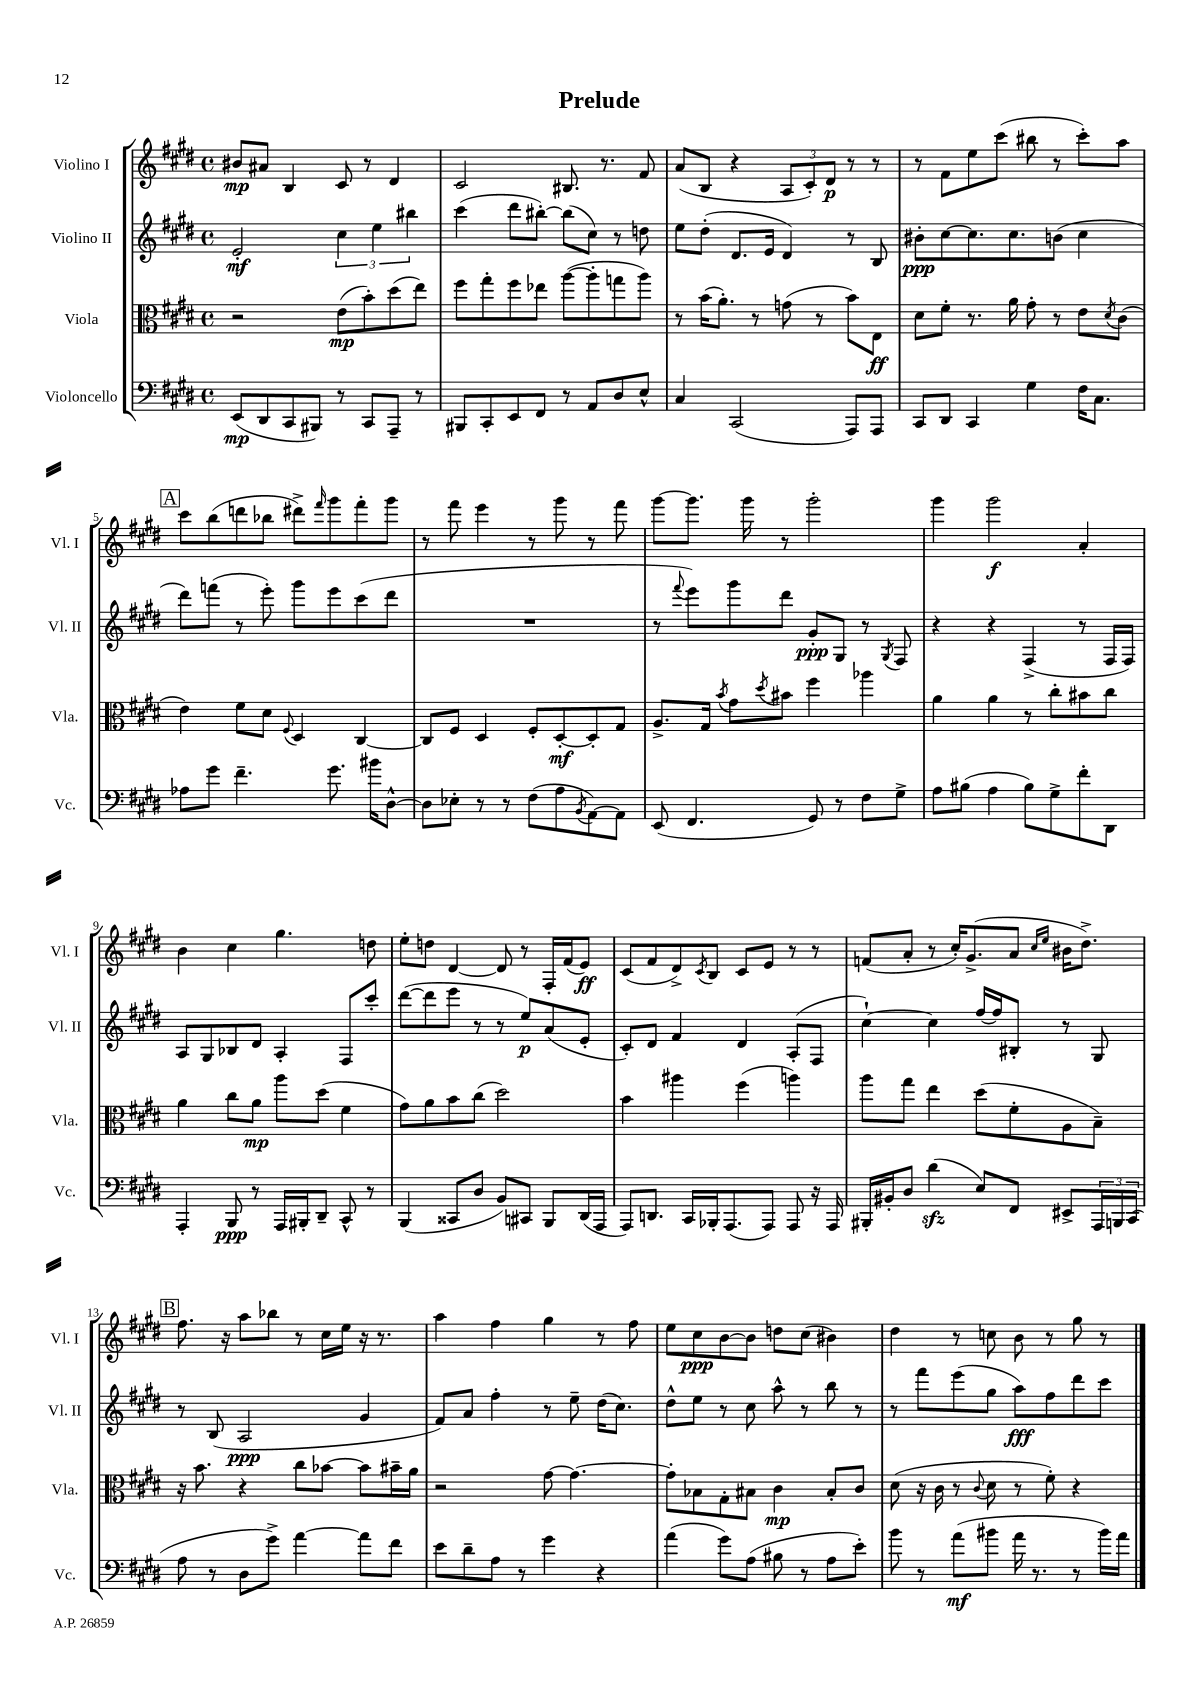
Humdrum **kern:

**kern	**dynam	**kern	**dynam	**kern	**dynam	**kern	**dynam
*part4	*part4	*part3	*part3	*part2	*part2	*part1	*part1
*staff4	*staff4	*staff3	*staff3	*staff2	*staff2	*staff1	*staff1
*I"Violoncello	*	*I"Viola	*	*I"Violino II	*	*I"Violino I	*
*I'Vc.	*	*I'Vla.	*	*I'Vl. II	*	*I'Vl. I	*
*clefF4	*	*clefC3	*	*clefG2	*	*clefG2	*
*k[f#c#g#d#]	*	*k[f#c#g#d#]	*	*k[f#c#g#d#]	*	*k[f#c#g#d#]	*
*M4/4	*	*M4/4	*	*M4/4	*	*M4/4	*
*met(c)	*	*met(c)	*	*met(c)	*	*met(c)	*
=1	=1	=1	=1	=1	=1	=1	=1
(8EE/L	mp	2r	.	2e'/	mf	8b#X/L	mp
8DD#/	.	.	.	.	.	8a#X/J	.
8CC#/	.	.	.	.	.	4B/	.
8BBB#X/J)	.	.	.	.	.	.	.
8r	.	(8e\L	mp	6cc#\	.	8c#/	.
8CC#/L	.	8b'\)	.	.	.	8r	.
.	.	.	.	6ee\	.	.	.
8AAA~/J	.	(8dd#\	.	.	.	4d#/	.
.	.	.	.	6bb#X\	.	.	.
8r	.	8ee\J)	.	.	.	.	.
=2	=2	=2	=2	=2	=2	=2	=2
8BBB#X/L	.	8ff#\L	.	(4ccc#\	.	2c#/	.
8CC#'/	.	8gg#'\	.	.	.	.	.
8EE/	.	8ff#\	.	8ddd#\L	.	.	.
8FF#/J	.	8ee-X\J	.	[8bb#X'\J)	.	.	.
8r	.	([8aa\L	.	(8bb#\L]	.	8.B#X/	.
8AA/L	.	8aa'\]	.	8cc#\J)	.	.	.
.	.	.	.	.	.	8.r	.
8D#/	.	8ggn\	.	8r	.	.	.
8E^^/J	.	8aa\J)	.	8ddn\	.	8f#/	.
=3	=3	=3	=3	=3	=3	=3	=3
4C#/	.	8r	.	8ee\L	.	(8a/L	.
.	.	(16b\KL	.	(8dd#'\J	.	8B/J	.
.	.	8.a'\J)	.	.	.	.	.
(2CC#/	.	.	.	8.d#/L	.	4r	.
.	.	8r	.	.	.	.	.
.	.	.	.	16e/Jk	.	.	.
.	.	(8gn\	.	4d#/)	.	12A/L	.
.	.	.	.	.	.	12c#'/)	.
.	.	8r	.	.	.	.	.
.	.	.	.	.	.	12d#/J	p
8AAA/L)	.	8b\L)	.	8r	.	8r	.
8AAA/J	.	8E\J	ff	8B/	.	8r	.
=4	=4	=4	=4	=4	=4	=4	=4
8CC#/L	.	8d#\L	.	8b#X'\L	ppp	8r	.
8DD#/J	.	8f#'\J	.	[8cc#\	.	8f#\L	.
4CC#/	.	8.r	.	8.cc#\]	.	8ee\	.
.	.	.	.	.	.	(8ccc#\J	.
.	.	16a\	.	8.cc#\	.	.	.
4G#\	.	8g#'\	.	.	.	8bb#X\	.
.	.	8r	.	(8bn\J	.	8r	.
16F#\KL	.	8e\L	.	4cc#\	.	8ccc#'\L)	.
8.C#\J	.	.	.	.	.	.	.
.	.	8qd#/	.	.	.	.	.
.	.	(8c#\J	.	.	.	8aa\J	.
!!LO:LB:g=z
!!LO:REH:place=s1:t=A
=5	=5	=5	=5	=5	=5	=5	=5
8A-X\L	.	4e\)	.	8ddd#\L)	.	8ccc#\L	.
8g#\J	.	.	.	(8fffn\J	.	(8bb\	.
4.f#~\	.	8f#\L	.	8r	.	8dddn\	.
.	.	8d#\J	.	8eee'\)	.	8bb-X\J	.
.	.	8qqF#/	.	.	.	.	.
.	.	4D#/	.	8ggg#\L	.	8ddd#X^\L)	.
.	.	.	.	.	.	16qqfff#/	.
8.g#\	.	.	.	8eee\	.	8ggg#\	.
.	.	[4C#/	.	(8ccc#\	.	8fff#'\	.
16b#X\KL	.	.	.	.	.	.	.
[8D#^^\J	.	.	.	8ddd#\J	.	8ggg#\J	.
=6	=6	=6	=6	=6	=6	=6	=6
8D#\L]	.	8C#/L]	.	1r	.	8r	.
8E-X'\J	.	8F#/J	.	.	.	8fff#\	.
8r	.	4D#/	.	.	.	4eee\	.
8r	.	.	.	.	.	.	.
(8F#\L	.	8F#'/L	.	.	.	8r	.
8A\	.	[8D#'/	mf	.	.	8ggg#\	.
8qBB/	.	.	.	.	.	.	.
[8AA\)	.	8D#'/]	.	.	.	8r	.
8AA\J]	.	8G#/J	.	.	.	8fff#\	.
=7	=7	=7	=7	=7	=7	=7	=7
(8EE/	.	8.A^/L	.	8r	.	[8ggg#\L	.
.	.	.	.	8qqfff#/	.	.	.
4.FF#/	.	.	.	8eee\L)	.	8.ggg#\J]	.
.	.	16G#/Jk	.	.	.	.	.
.	.	8qb/	.	.	.	.	.
.	.	8g#\L	.	8ggg#\	.	.	.
.	.	.	.	.	.	16ggg#\	.
.	.	8qdd#/	.	.	.	.	.
.	.	8b#X\J	.	8ddd#\J	.	8r	.
8GG#/)	.	4ff#\	.	8g#'/L	ppp	2ggg#'\	.
8r	.	.	.	8G#/J	.	.	.
8F#\L	.	4aa-X\	.	8r	.	.	.
.	.	.	.	8qG#/	.	.	.
8G#^\J	.	.	.	8F#/	.	.	.
=8	=8	=8	=8	=8	=8	=8	=8
8A\L	.	4a\	.	4r	.	4ggg#\	.
(8B#X\J	.	.	.	.	.	.	.
4A\	.	4a\	.	4r	.	2ggg#\	f
8B#\L)	.	8r	.	(4F#^/	.	.	.
8G#^\	.	8cc#'\L	.	.	.	.	.
8f#'\	.	8b#X\	.	8r	.	4a'/	.
8DD#\J	.	8cc#\J	.	16F#/LL	.	.	.
.	.	.	.	16F#/JJ)	.	.	.
!!LO:LB:g=z
=9	=9	=9	=9	=9	=9	=9	=9
4AAA'/	.	4a\	.	8A/L	.	4b\	.
.	.	.	.	8G#/	.	.	.
8BBB/	ppp	8cc#\L	.	8B-X/	.	4cc#\	.
8r	.	8a\J	mp	8d#/J	.	.	.
16AAA/LL	.	8aa\L	.	4A'/	.	4.gg#\	.
16BBB#X'/J	.	.	.	.	.	.	.
8DD#~/J	.	(8dd#\J	.	.	.	.	.
8CC#^^/	.	4f#\	.	8F#/L	.	.	.
8r	.	.	.	8ccc#'/J	.	8ddn\	.
=10	=10	=10	=10	=10	=10	=10	=10
(4BBB/	.	8g#\L)	.	([8ddd#\L	.	8ee'\L	.
.	.	8a\	.	8ddd#\]	.	8ddn\J	.
8CC##X/L	.	8b\	.	8eee\J	.	[4d#/	.
8D#/J	.	(8cc#\J	.	8r	.	.	.
8BB/L)	.	2dd#\)	.	8r	.	8d#/]	.
8CC#X/J	.	.	.	8ee/L)	p	8r	.
8BBB/L	.	.	.	(8a/	.	16F#'/LL	.
.	.	.	.	.	.	(16f#/J	.
(16DD#/L	.	.	.	8e'/J	.	8e/J)	ff
16AAA/JJ	.	.	.	.	.	.	.
=11	=11	=11	=11	=11	=11	=11	=11
8AAA/L)	.	4b\	.	8c#'/L)	.	(8c#/L	.
8.DDn/J	.	.	.	8d#/J	.	8f#/	.
.	.	4aa#X\	.	4f#/	.	8d#^/)	.
16CC#/LL	.	.	.	.	.	.	.
.	.	.	.	.	.	8qc#/	.
16BBB-X'/J	.	.	.	.	.	8B/J	.
(8.AAA/	.	.	.	.	.	.	.
.	.	(4ff#\	.	4d#/	.	8c#/L	.
8AAA/J)	.	.	.	.	.	8e/J	.
8AAA/	.	4aan\)	.	(8A'/L	.	8r	.
16r	.	.	.	8F#/J	.	8r	.
16AAA/	.	.	.	.	.	.	.
=12	=12	=12	=12	=12	=12	=12	=12
16BBB#X'/LL	.	8aa\L	.	[4cc#`\)	.	(8fn/L	.
16BB#X'/J	.	.	.	.	.	.	.
8D#/J	.	8gg#\J	.	.	.	8a'/J	.
(4d#zz\	.	4ee\	.	4cc#\]	.	8r	.
.	.	.	.	.	.	16cc#'/KL)	.
.	.	.	.	.	.	(8.g#^/	.
8E/L)	.	(8dd#\L	.	[16ff#/LL	.	.	.
.	.	.	.	16ff#/J]	.	.	.
8FF#/J	.	8f#'\	.	8B#X'/J	.	8a/J	.
.	.	.	.	.	.	16qqcc#/LL	.
.	.	.	.	.	.	16qqee/JJ	.
8EE#X^/L	.	8A\	.	8r	.	16b#X\KL	.
.	.	.	.	.	.	8.dd#^\J)	.
24AAA/L	.	8B~\J)	.	8G#/	.	.	.
24BBBn/	.	.	.	.	.	.	.
(24CC#/JJ	.	.	.	.	.	.	.
!!LO:LB:g=z
!!LO:REH:place=s1:t=B
=13	=13	=13	=13	=13	=13	=13	=13
8A\	.	16r	.	8r	.	8.ff#\	.
.	.	8.b\	.	.	.	.	.
8r	.	.	.	(8B/	.	.	.
.	.	.	.	.	.	16r	.
8D#\L	.	4r	.	2A/	ppp	8aa\L	.
8g#^\J)	.	.	.	.	.	8bb-X\J	.
[4a\	.	8cc#\L	.	.	.	8r	.
.	.	[8b-X\J	.	.	.	16cc#\LL	.
.	.	.	.	.	.	16ee\JJ	.
8a\L]	.	8b-\L]	.	4g#/	.	16r	.
.	.	.	.	.	.	8.r	.
8f#\J	.	16b#X~\L	.	.	.	.	.
.	.	16a\JJ	.	.	.	.	.
=14	=14	=14	=14	=14	=14	=14	=14
8e\L	.	2r	.	8f#/L)	.	4aa\	.
8d#~\	.	.	.	8a/J	.	.	.
8A\J	.	.	.	4ff#'\	.	4ff#\	.
8r	.	.	.	.	.	.	.
4g#\	.	[8g#\	.	8r	.	4gg#\	.
.	.	4.g#\_	.	8ee~\	.	.	.
4r	.	.	.	(16dd#\KL	.	8r	.
.	.	.	.	8.cc#\J)	.	.	.
.	.	.	.	.	.	8ff#\	.
=15	=15	=15	=15	=15	=15	=15	=15
(4a\	.	8g#'\L]	.	8dd#^^\L	.	8ee\L	.
.	.	8B-X\	.	8ee\J	.	8cc#\	ppp
8g#\L)	.	8G#'\	.	8r	.	[8b\	.
(8A\J	.	8B#X\J	.	8cc#\	.	8b\J]	.
8B#X\	.	4c#\	mp	8aa^^\	.	8ddn\L	.
8r	.	.	.	8r	.	(8cc#\J	.
8A\L	.	8B#'/L	.	8bb\	.	4b#X\)	.
8e'\J)	.	8c#/J	.	8r	.	.	.
=16	=16	=16	=16	=16	=16	=16	=16
8b\	.	(8d#\	.	8r	.	4dd#\	.
8r	.	16r	.	8fff#\L	.	.	.
.	.	16c#\	.	.	.	.	.
(8a\L	mf	8r	.	(8eee\	.	8r	.
.	.	8qqc#/	.	.	.	.	.
8b#X\J	.	8d#\	.	8gg#\J	.	8ccn\	.
16a\	.	8r	.	8aa\L)	fff	8b\	.
8.r	.	.	.	.	.	.	.
.	.	8f#'\)	.	8ff#\	.	8r	.
8r	.	4r	.	8ddd#\	.	8gg#\	.
16b#\LL)	.	.	.	8ccc#\J	.	8r	.
16a\JJ	.	.	.	.	.	.	.
==	==	==	==	==	==	==	==
*-	*-	*-	*-	*-	*-	*-	*-
